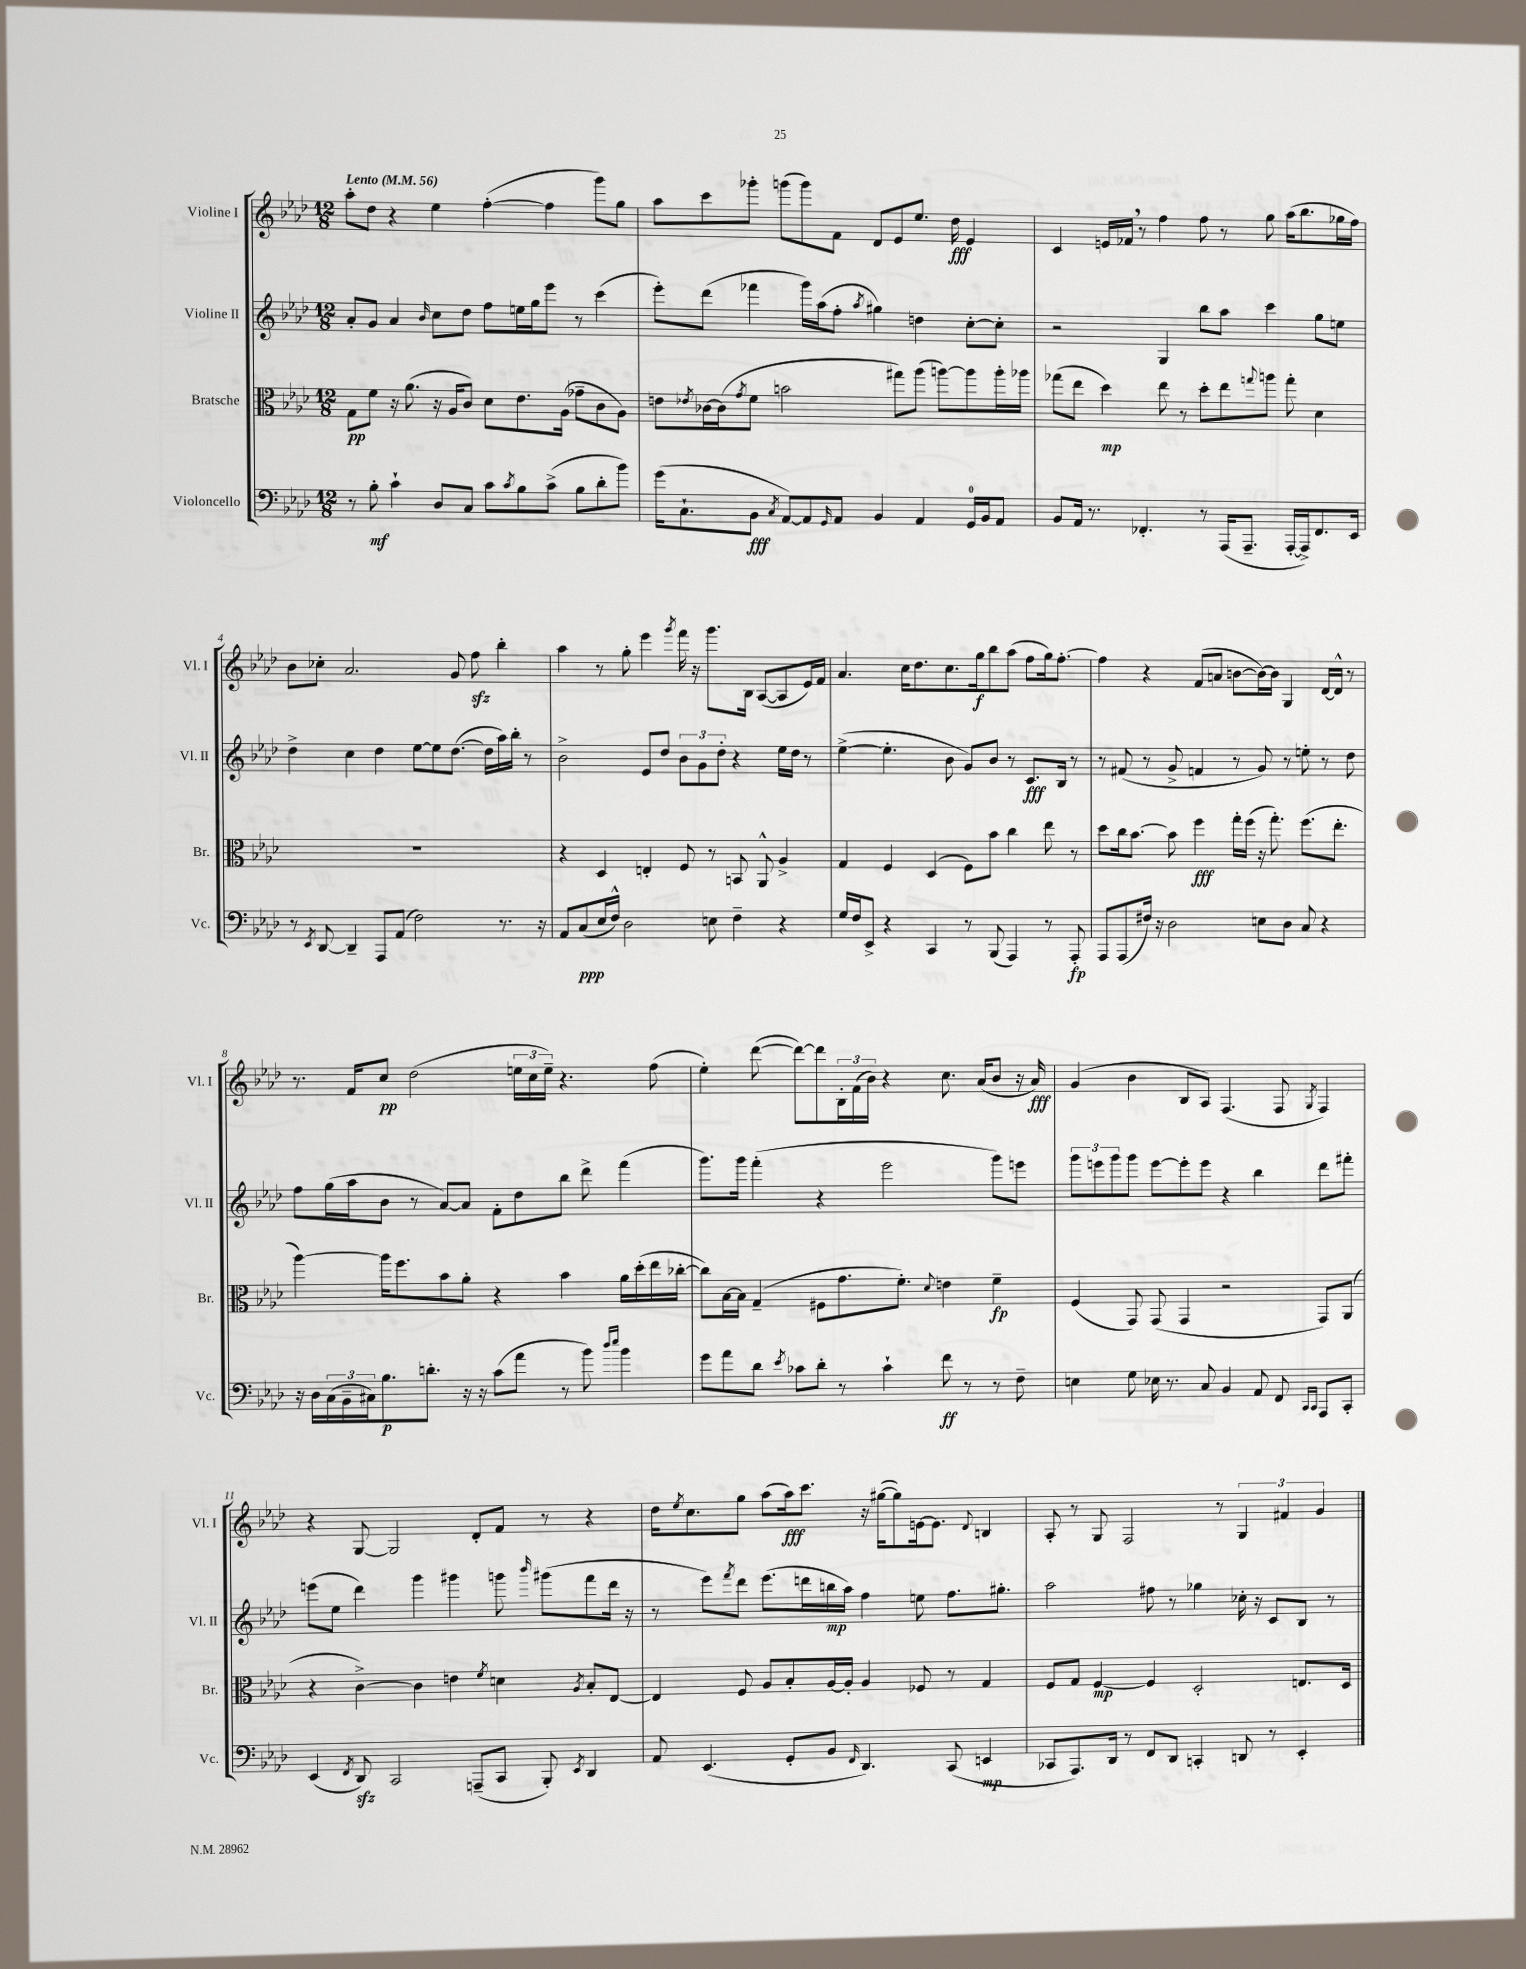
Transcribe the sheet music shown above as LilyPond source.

<<
\new StaffGroup <<
\new Staff = "s0" \with { instrumentName = "Violine I" shortInstrumentName = "Vl. I" } {
    \clef treble \key aes \major \numericTimeSignature \time 12/8 \tempo "Lento" 4 = 56
    aes''8-. des''8 r4 ees''4 f''4~-.( f''4 g'''8) g''8 |
    aes''8 c'''8 ges'''8-. g'''8( g'''8) f'8 des'8 ees'8 ees''8. des''16\fff ees'4 |
    c'4 e'16 fes'16 \breathe r8 f''4 f''8 r8 g''8 aes''16( bes''8. ges''16 f''16) |
    bes'8 ces''8-. aes'2. g'8 f''8\sfz bes''4-. |
    aes''4 r8 g''8-. ees'''4 \acciaccatura { g'''8 } f'''16 r16 g'''8. bes16 aes8~( aes8 ees'16) f'16 |
    aes'4. c''16 des''8. c''8. g''16\f bes''8 aes''8( f''8 g''16) f''8.~-. |
    f''4 r4 f'8( a'8 b'8~ b'16~) b'16 g4 des'16~ des'16-^ r8 |
    r8. f'16 c''8\pp des''2( \tuplet 3/2 { e''16 c''16 e''16--) } r4. f''8( |
    ees''4-.) des'''8~( des'''8~) des'''8 \tuplet 3/2 { bes16-. f'16( bes'16) } r4 c''8. aes'16( bes'8 r16 aes'16\fff) |
    g'4( bes'4 bes8 aes8) f4.( f8 \acciaccatura { g8 } f4) |
    r4 g8~ g2 des'8-. f'8 r8 r4 |
    des''16 \acciaccatura { ees''8 } c''8. g''8 aes''8( aes''16\fff) c'''8. r16 gis''16~( gis''8) e'16~ e'8. \appoggiatura { des'8 } b4 |
    aes8-. r8 g8 f2 r8 \tuplet 3/2 { g4 fis'4 g'4 } \bar "|." |
}
\new Staff = "s1" \with { instrumentName = "Violine II" shortInstrumentName = "Vl. II" } {
    \clef treble \key aes \major \numericTimeSignature \time 12/8
    aes'8-. g'8 aes'4 \grace { bes'16 } c''8 des''8 f''8 e''16 g''16 ees'''8 r8 c'''4( |
    ees'''8-.) des'''8( fes'''4 g'''16) aes''16( f''8-. \acciaccatura { aes''8 } gis''4) d''4 c''8~-. c''8-. |
    r2 g4 bes''8 aes''8 c'''4 g''8 e''8 |
    des''4-> c''4 des''4 ees''8~ ees''8 des''8.~( des''16 aes''16) bes''16-. r8 |
    bes'2-> ees'8 des''8 \tuplet 3/2 { bes'8 g'8 des''8-. } r4 ees''16 des''16 r8 |
    ees''4~->( ees''4.-. bes'8 g'8) bes'8 r8 c'8.\fff bes16 r8 |
    r8 fis'8( r8 g'8-> f'4 r8 g'8) r8 e''8-. r8 des''8 |
    f''8 g''16( aes''16 bes'8 r8 aes'8~) aes'8 f'8-. des''8 bes''8 des'''8-> f'''4( |
    g'''8.) g'''16 f'''4-.( r4 ees'''2 g'''8) e'''8 |
    \tuplet 3/2 { g'''8 e'''8 g'''8 } g'''8 e'''8~ e'''8-. e'''8 r4 bes''4 des'''8 fis'''8-. |
    e'''8( ees''8 des'''4) g'''4 gis'''4 g'''8 \grace { bes'''16 } gis'''8( f'''8 des'''16 r16 |
    r8 ees'''8) \acciaccatura { f'''8 } des'''8 ees'''8.( d'''16 b''16\mp aes''16) f''4 e''8 f''8. gis''8.-. |
    aes''2 fis''8 r8 ges''4 ces''16-. r16 c'8 bes8 r8 \bar "|." |
}
\new Staff = "s2" \with { instrumentName = "Bratsche" shortInstrumentName = "Br." } {
    \clef alto \key aes \major \numericTimeSignature \time 12/8
    g8\pp f'8 r16 aes'8.( r16 aes16 c'8) des'8 ees'8. aes16( ges'8-- c'8 aes8) |
    e'8 \acciaccatura { ees'8 } ces'16~ ces'16( \acciaccatura { g'8 } f'8 b'2 gis''8) aes''8( a''8~) a''8 a''16-. aes''16 |
    ges''8( ees''8 des''4\mp) ees''8 r8 des''8-. ees''8 \appoggiatura { g''8 } a''8 g''8-. des'4 |
    R1. |
    r4 des4 e4-. f8 r8 b,8 aes,8-^ aes4-> |
    g4 f4 des4( f8) bes'8 c''4 ees''8 r8 |
    des''8 c''16 bes'8.~ bes'8 f''4\fff g''16-. f''16( r16 g''8.-.) f''8.( ees''8.-. |
    aes''4~) aes''16 f''8. bes'8 aes'8-. r4 bes'4 aes'16 des''16-.( ees''16 ces''16~-. |
    ces''8) bes16~ bes16 g4--( fis8 g'8. f'8.-.) \appoggiatura { des'8 } e'4 f'4--\fp |
    f4( g,8) g,8( g,4 r2 g,8) aes,8( |
    r4 c'4~->) c'4 e'4 \acciaccatura { f'8 } d'4 \acciaccatura { aes8 } bes8-. ees8~ |
    ees4 f8 aes8 bes8-. aes16~ aes16-. aes4 fes8 r8 g4 |
    f8 g8 f4~\mp f4 des2-. e8. des16 \bar "|." |
}
\new Staff = "s3" \with { instrumentName = "Violoncello" shortInstrumentName = "Vc." } {
    \clef bass \key aes \major \numericTimeSignature \time 12/8
    r8 bes8-.\mf c'4-! des8 c8 c'8 \acciaccatura { c'8 } bes8 c'8->( bes8 des'8-. bes'8) |
    g'16( c8.-! bes,8\fff \acciaccatura { c8 } aes,8~) aes,8 \grace { g,16 } aes,8 bes,4 aes,4 g,16-0 bes,16 aes,8 |
    bes,8 aes,16 r8. fes,4.-. r8 aes,,16( aes,,8.-- aes,,16~-. aes,,16->) fes,8. ees,16 |
    r8 \acciaccatura { ees,8 } des,8~ des,4-- aes,,8 aes,8( f2) r8. r16 |
    aes,8 c8\ppp( ees16 f16-^) des2 e8 f4-- r4 |
    g16 f16 ees,8-> r4 c,4 r8 bes,,8( aes,,4) r8 aes,,8-.\fp |
    aes,,8 aes,,8( fis16) r16 des2 e8 des8 c8 r4 |
    r16 des16 \tuplet 3/2 { c16( bes,16-- cis16) } bes8.\p d'8.-. r16 r16 c'8( aes'8 r8 bes'8) \grace { des''16 ees''16 } bes'4 |
    g'8 aes'8 des'8 \acciaccatura { ees'8 } ces'8 des'8-. r8 ces'4-! f'8\ff r8 r8 f8-- |
    e4 g8 ees16 r8. c8 bes,4 aes,8 f,8 \grace { c,16 c,16 } aes,,8 c,8-. |
    ees,4( \acciaccatura { f,8 } des,8\sfz) c,2 a,,8--( c,8 bes,,8-.) \acciaccatura { ees,8 } des,4 |
    aes,8 ees,4.( g,8-. bes,8 \grace { f,16 } des,4.) c,8( e,4\mp |
    ces,8 aes,,8.) des,16 r8 f,8 des,8 c,4-. d,8 r8 ees,4-. \bar "|." |
}
>>
>>
